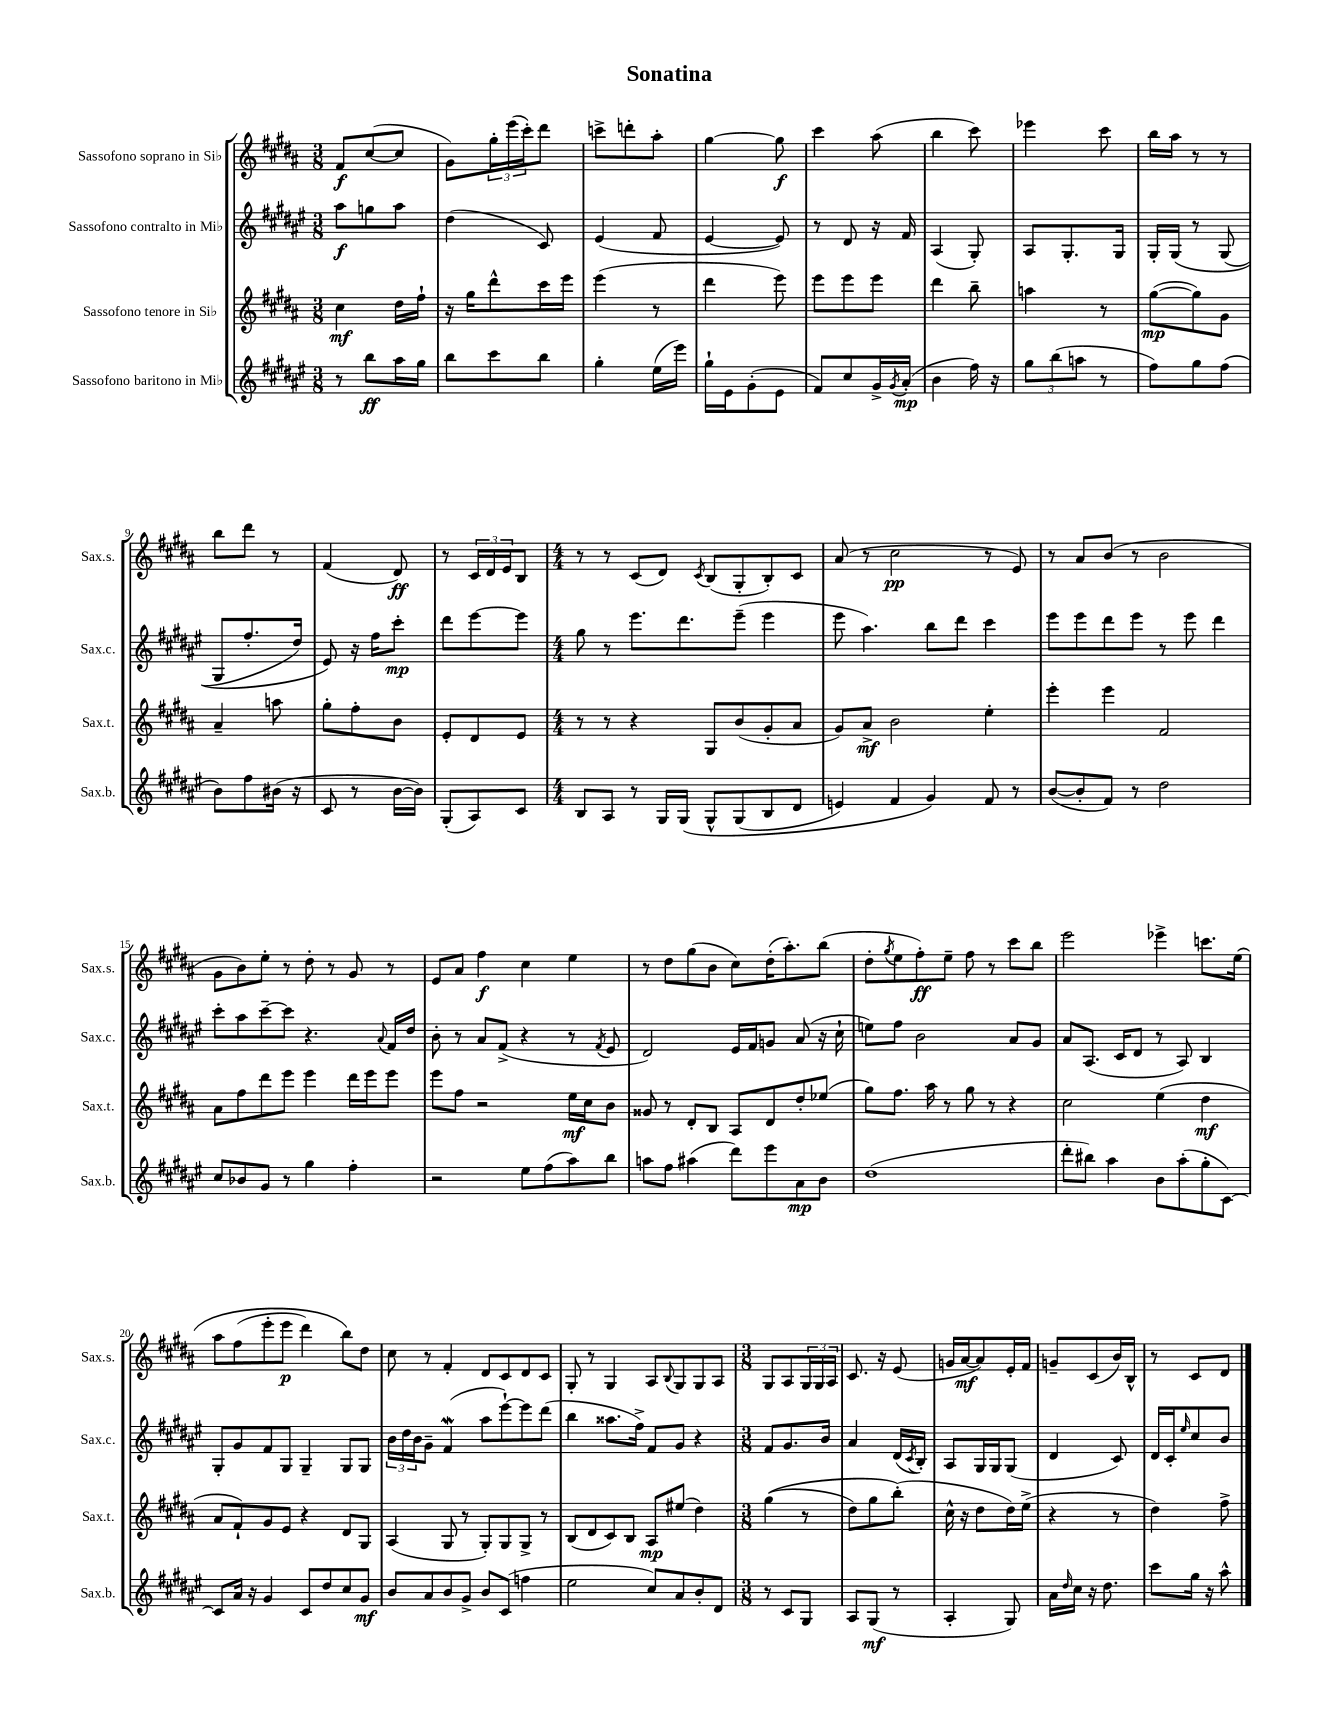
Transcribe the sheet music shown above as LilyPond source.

\header { title = "Sonatina" }
<<
\new StaffGroup <<
\new Staff = "s0" \with { instrumentName = "Sassofono soprano in Sib" shortInstrumentName = "Sax.s." } {
    \clef treble \key b \major \numericTimeSignature \time 3/8
    fis'8\f cis''8~( cis''8 |
    gis'8) \tuplet 3/2 { gis''16-. e'''16( cis'''16-.) } dis'''8 |
    c'''8-> d'''8-. ais''8-. |
    gis''4~ gis''8\f |
    cis'''4 ais''8( |
    b''4 cis'''8) |
    ees'''4 cis'''8 |
    b''16 ais''16 r8 r8 |
    b''8 dis'''8 r8 |
    fis'4( dis'8\ff) |
    r8 \tuplet 3/2 { cis'16 dis'16 e'16 } b8 |
    \numericTimeSignature \time 4/4 r8 r8 cis'8( dis'8) \acciaccatura { cis'8 } b8( gis8-. b8-.) cis'8 |
    ais'8( r8 cis''2\pp r8 e'8) |
    r8 ais'8 b'8( r8 b'2 |
    gis'8 b'8) e''8-. r8 dis''8-. r8 gis'8 r8 |
    e'8 ais'8 fis''4\f cis''4 e''4 |
    r8 dis''8 gis''8( b'8 cis''8) dis''16-.( ais''8.-.) b''8( |
    dis''8-. \acciaccatura { gis''8 } e''8 fis''8-.\ff) e''8-- fis''8 r8 cis'''8 b''8 |
    e'''2 ees'''4-> c'''8. e''16\( |
    ais''8 fis''8( e'''8-. e'''8\p dis'''4) b''8\) dis''8 |
    cis''8 r8 fis'4-. dis'8 cis'8 dis'8 cis'8 |
    gis8-. r8 gis4 ais8 \appoggiatura { b8 } gis8 gis8 ais8 |
    \numericTimeSignature \time 3/8 gis8 ais8 \tuplet 3/2 { gis16 gis16 ais16 } |
    cis'8. r16 e'8( |
    g'16 ais'16~\mf ais'8) e'16-. fis'16 |
    g'8-- cis'8( b'16) b16-^ |
    r8 cis'8 dis'8 \bar "|." |
}
\new Staff = "s1" \with { instrumentName = "Sassofono contralto in Mib" shortInstrumentName = "Sax.c." } {
    \clef treble \key fis \major \numericTimeSignature \time 3/8
    ais''8\f g''8 ais''8 |
    dis''4( cis'8) |
    eis'4( fis'8 |
    eis'4~ eis'8) |
    r8 dis'8 r16 fis'16 |
    ais4( gis8-.) |
    ais8 gis8.-. gis16 |
    gis16-. gis16\( r8 gis8( |
    gis8 fis''8.-. dis''16) |
    eis'8\) r16 fis''16 cis'''8-.\mp |
    dis'''8 eis'''8~ eis'''8 |
    \numericTimeSignature \time 4/4 gis''8 r8 eis'''8. dis'''8. eis'''8--( eis'''4 |
    eis'''8 ais''4.) b''8 dis'''8 cis'''4 |
    eis'''8 eis'''8 dis'''8 eis'''8 r8 eis'''8 dis'''4 |
    cis'''8-. ais''8 cis'''8~-- cis'''8 r4. \appoggiatura { ais'8 } fis'16 dis''16 |
    b'8-. r8 ais'8 fis'8->( r4 r8 \acciaccatura { fis'8 } eis'8 |
    dis'2) eis'16 fis'16 g'8 ais'8( r16 cis''16-! |
    e''8) fis''8 b'2 ais'8 gis'8 |
    ais'8 ais8.( cis'16 dis'8 r8 ais8) b4 |
    gis8-. gis'8 fis'8 gis8 gis4-- gis8 gis8 |
    \tuplet 3/2 { b'16 dis''16 b'16 } gis'8-- fis'4\mordent( ais''8 eis'''8~-!) eis'''8 dis'''8( |
    b''4 aisis''8. fis''16->) fis'8 gis'8 r4 |
    \numericTimeSignature \time 3/8 fis'8 gis'8. b'16 |
    ais'4 dis'16( \acciaccatura { cis'8 } b16-.) |
    ais8 gis16 gis16 gis8( |
    dis'4 cis'8) |
    dis'16 cis'16-. \grace { eis''16 } cis''8 b'8 \bar "|." |
}
\new Staff = "s2" \with { instrumentName = "Sassofono tenore in Sib" shortInstrumentName = "Sax.t." } {
    \clef treble \key b \major \numericTimeSignature \time 3/8
    cis''4\mf dis''16 fis''16-! |
    r16 gis''16 dis'''8-^ cis'''16 e'''16 |
    e'''4( r8 |
    dis'''4 e'''8) |
    e'''8 e'''8 e'''8 |
    dis'''4 b''8-- |
    a''4 r8 |
    gis''8~\mp( gis''8) gis'8 |
    ais'4-- a''8 |
    gis''8-. fis''8-. b'8 |
    e'8-. dis'8 e'8 |
    \numericTimeSignature \time 4/4 r8 r8 r4 gis8 b'8( gis'8-. ais'8 |
    gis'8) ais'8->\mf b'2 e''4-. |
    e'''4-. e'''4 fis'2 |
    ais'8 fis''8 dis'''8 e'''8 e'''4 dis'''16 e'''16 e'''8 |
    e'''8 fis''8 r2 e''16\mf cis''16 b'8 |
    gisis'8 r8 dis'8-. b8 ais8 dis'8 dis''8-. ees''8( |
    gis''8) fis''8. ais''16 r8 gis''8 r8 r4 |
    cis''2 e''4( dis''4\mf |
    ais'8 fis'8-!) gis'8 e'8 r4 dis'8 gis8 |
    ais4( gis8 r8 gis8-.) gis8 gis8-> r8 |
    b8( dis'8 cis'8) b8 ais8\mp eis''8( dis''4) |
    \numericTimeSignature \time 3/8 gis''4(\( r8 |
    dis''8) gis''8 b''8-.(\) |
    cis''16-^ r16 dis''8 dis''16) e''16->( |
    r4 r8 |
    dis''4) fis''8-> \bar "|." |
}
\new Staff = "s3" \with { instrumentName = "Sassofono baritono in Mib" shortInstrumentName = "Sax.b." } {
    \clef treble \key fis \major \numericTimeSignature \time 3/8
    r8 b''8\ff ais''16 gis''16 |
    b''8 cis'''8 b''8 |
    gis''4-. eis''16( eis'''16) |
    gis''16-! eis'16 gis'8-.( eis'8 |
    fis'8) cis''8 gis'16-> \acciaccatura { gis'8 } ais'16-.\mp( |
    b'4 fis''16) r16 |
    \tuplet 3/2 { gis''8 b''8( a''8 } r8 |
    fis''8) gis''8 fis''8( |
    b'8) fis''8 bis'16( r16 |
    cis'8 r8 b'16~ b'16) |
    gis8-.( ais8) cis'8 |
    \numericTimeSignature \time 4/4 b8 ais8 r8 gis16 gis16\( gis8-^ gis8( b8 dis'8 |
    e'4) fis'4 gis'4\) fis'8 r8 |
    b'8~( b'8-. fis'8) r8 dis''2 |
    cis''8 bes'8 gis'8 r8 gis''4 fis''4-. |
    r2 eis''8 fis''8( ais''8) b''8 |
    a''8 fis''8 ais''4( dis'''8) eis'''8 ais'8\mp b'8 |
    dis''1( |
    dis'''8-. bis''8) ais''4 b'8 ais''8-.( gis''8-. cis'8~) |
    cis'8 ais'16 r16 gis'4 cis'8 dis''8 cis''8 gis'8\mf |
    b'8 ais'8 b'8 gis'8-> b'8 cis'8( f''4 |
    eis''2 cis''8) ais'8 b'8-. dis'8 |
    \numericTimeSignature \time 3/8 r8 cis'8 gis8 |
    ais8 gis8\mf( r8 |
    ais4-. gis8) |
    ais'16 \grace { dis''16 } cis''16 r16 dis''8. |
    cis'''8 gis''16 r16 ais''8-^ \bar "|." |
}
>>
>>
